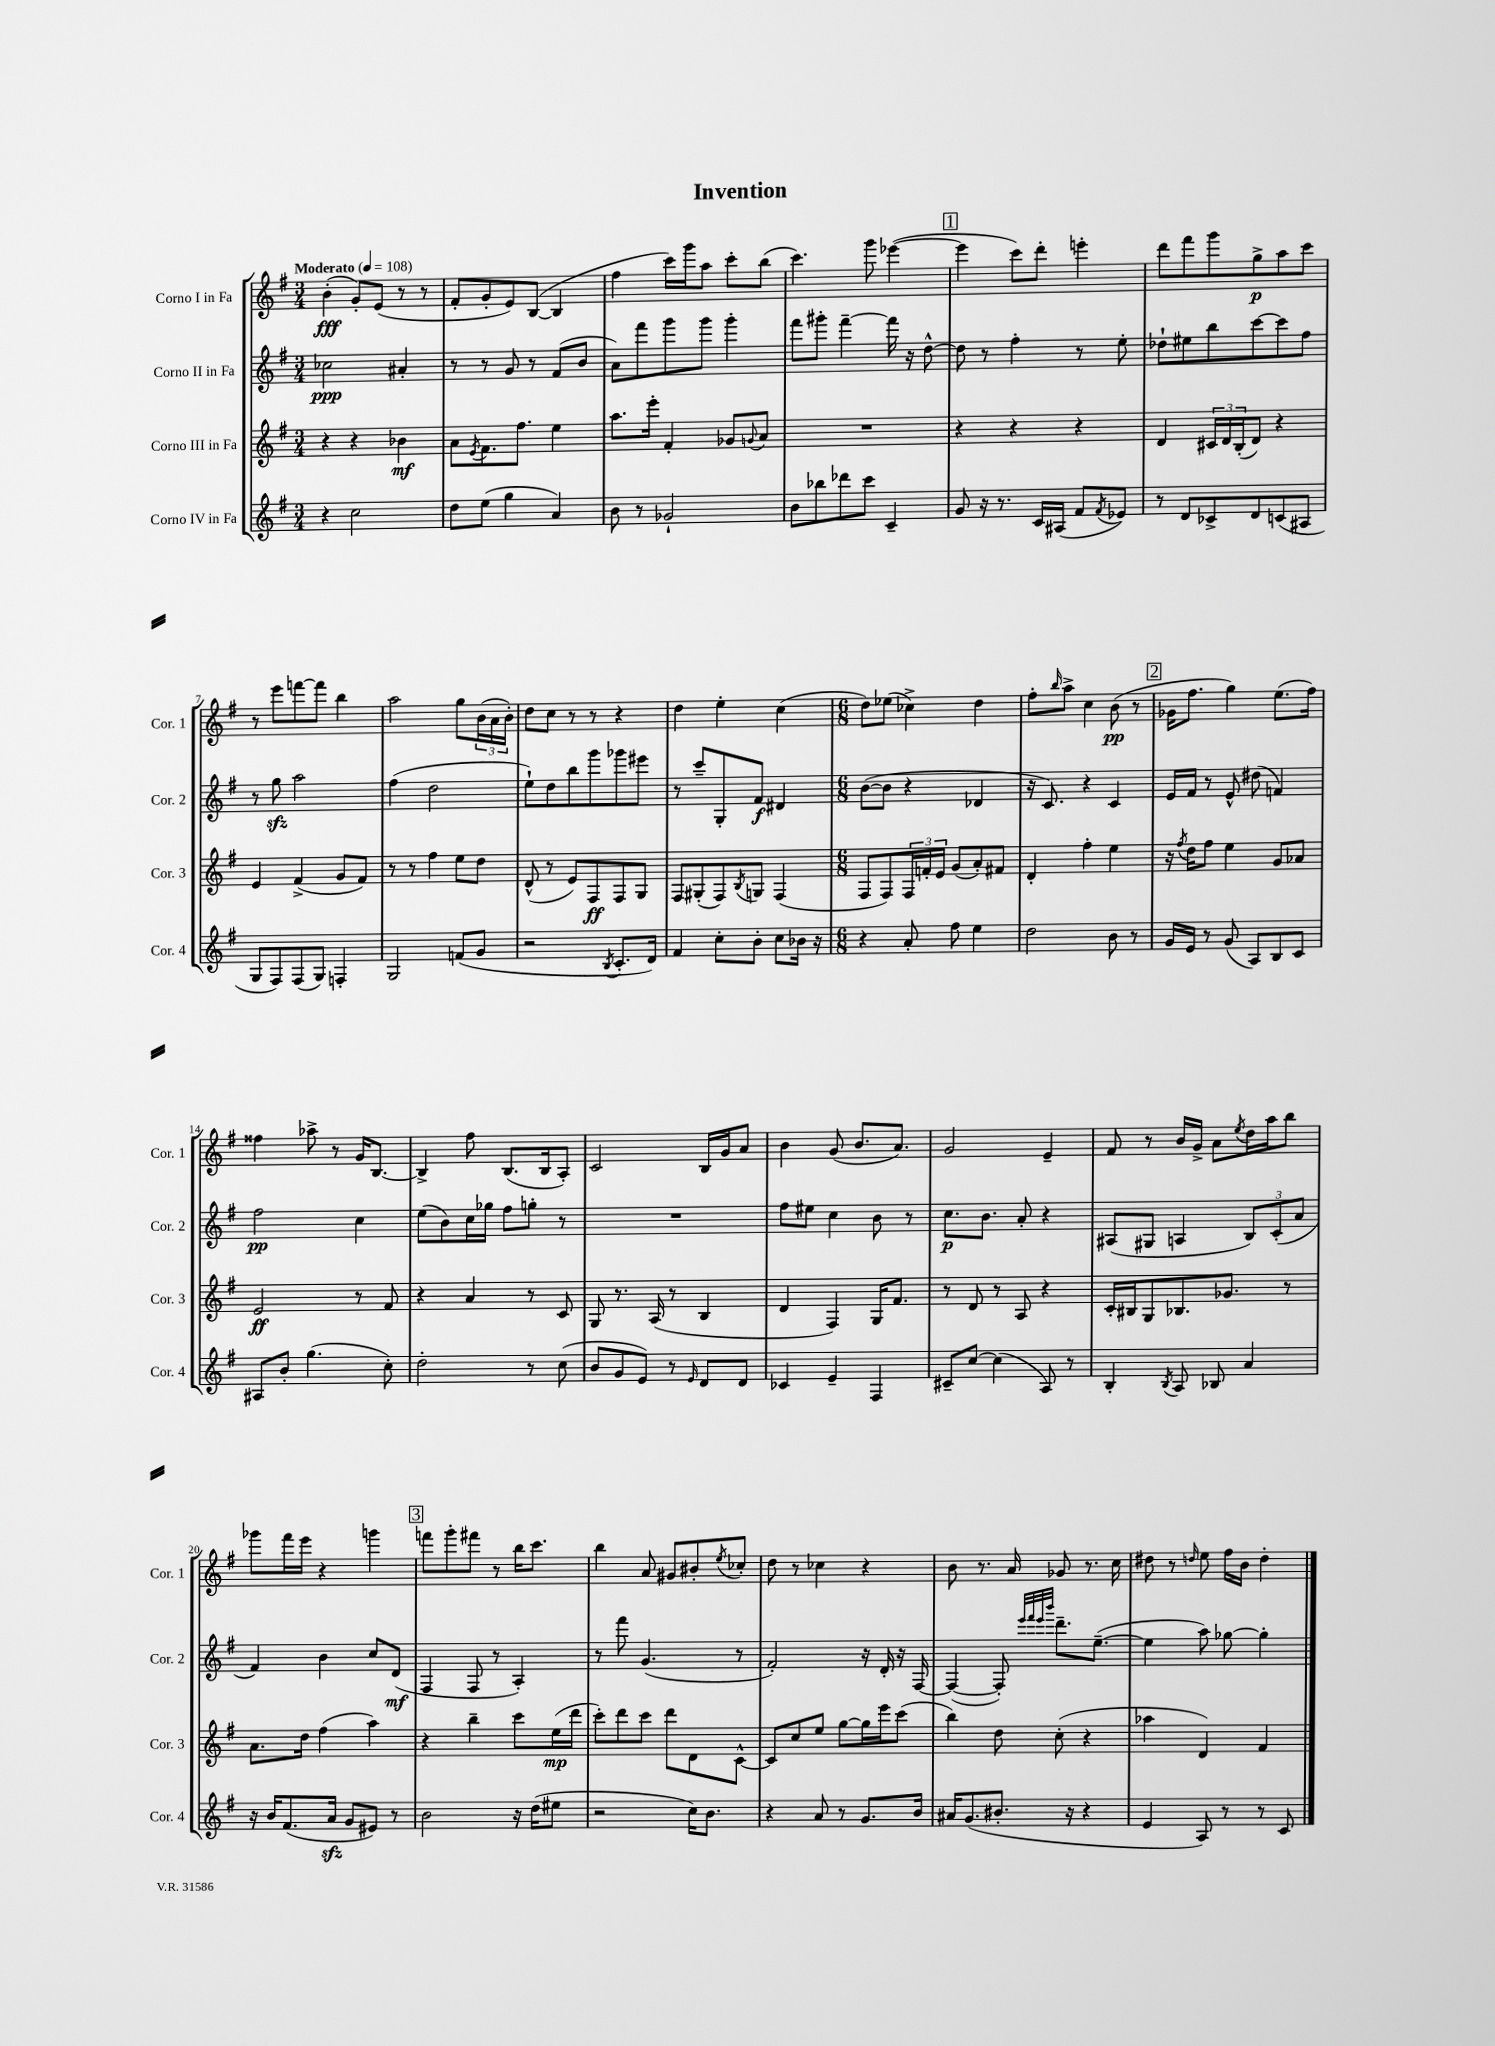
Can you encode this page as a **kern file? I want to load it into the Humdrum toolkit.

**kern	**kern	**dynam	**kern	**dynam	**kern	**dynam
*part4	*part3	*part3	*part2	*part2	*part1	*part1
*staff4	*staff3	*staff3	*staff2	*staff2	*staff1	*staff1
*I"Corno IV in Fa	*I"Corno III in Fa	*	*I"Corno II in Fa	*	*I"Corno I in Fa	*
*I'Cor. 4	*I'Cor. 3	*	*I'Cor. 2	*	*I'Cor. 1	*
*clefG2	*clefG2	*	*clefG2	*	*clefG2	*
*k[f#]	*k[f#]	*	*k[f#]	*	*k[f#]	*
*M3/4	*M3/4	*	*M3/4	*	*M3/4	*
*MM108	*MM108	*	*MM108	*	*MM108	*
=1	=1	=1	=1	=1	=1	=1
!	!	!	!	!	!LO:TX:a:B:t=Moderato	!
4r	4r	.	2cc-X\	ppp	(4b'\	fff
2cc\	4r	.	.	.	8g'/L)	.
.	.	.	.	.	(8e/J	.
.	4b-X\	mf	4a#X'/	.	8r	.
.	.	.	.	.	8r	.
=2	=2	=2	=2	=2	=2	=2
8dd\L	8a\L	.	8r	.	8f#'/L	.
.	8qe/	.	.	.	.	.
(8ee\J	8.f#\	.	8r	.	8g'/	.
4gg\	.	.	8g/	.	8e/)	.
.	8.ff#\J	.	.	.	.	.
.	.	.	8r	.	([8B/J	.
4a/)	4ee\	.	(8f#/L	.	4B/]	.
.	.	.	8b/J	.	.	.
=3	=3	=3	=3	=3	=3	=3
8b\	8.aa\L	.	8a\L)	.	4ff#\	.
8r	.	.	8fff#\	.	.	.
.	16eee'\Jk	.	.	.	.	.
2g-X`/	4f#'/	.	8ggg\	.	16ccc\LL)	.
.	.	.	.	.	16ggg\J	.
.	.	.	8ggg\J	.	8aa\J	.
.	8g-X/L	.	4ggg'\	.	8ccc'\L	.
.	8qqgn/	.	.	.	.	.
.	8a/J	.	.	.	(8bb\J	.
=4	=4	=4	=4	=4	=4	=4
8b\L	2.r	.	8fff#\L	.	4.ccc\)	.
8bb-X\	.	.	8ggg#X'\J	.	.	.
8ddd-X\	.	.	[4fff#~\	.	.	.
8ccc\J	.	.	.	.	8ggg\	.
4c~/	.	.	16fff#\]	.	([4eee-X\	.
.	.	.	16r	.	.	.
.	.	.	[8dd^^\	.	.	.
!!LO:REH:place=s1:t=1
=5	=5	=5	=5	=5	=5	=5
8g/	4r	.	8dd\]	.	4eee-\]	.
16r	.	.	8r	.	.	.
8.r	.	.	.	.	.	.
.	4r	.	4ff#'\	.	8ccc\L)	.
16c/LL	.	.	.	.	8ddd'\J	.
(16A#X/JJ	.	.	.	.	.	.
8f#/L	4r	.	8r	.	4eeen'\	.
8qf#/	.	.	.	.	.	.
8e-X/J)	.	.	8ee'\	.	.	.
=6	=6	=6	=6	=6	=6	=6
8r	4d/	.	8dd-X`\L	.	8ddd\L	.
8d/L	.	.	8ee#X\	.	8fff#\	.
8c-X^/	24c#X/LL	.	8bb\	.	8ggg\	.
.	24d/	.	.	.	.	.
.	(24B'/J	.	.	.	.	.
8d/	8d/J)	.	[8ccc\	.	8gg^\	p
(8cn/	4r	.	8ccc\]	.	8aa\	.
8A#X/J	.	.	8ff#\J	.	8ccc\J	.
!!LO:LB:g=z
=7	=7	=7	=7	=7	=7	=7
8G/L	4e/	.	8r	.	8r	.
8F#/)	.	.	8ggzz\	.	8eee\L	.
(8F#/	(4f#^/	.	2aa\	.	[8fffn\	.
8G/J)	.	.	.	.	8fff\J]	.
4Fn'/	8g/L	.	.	.	4bb\	.
.	8f#/J)	.	.	.	.	.
=8	=8	=8	=8	=8	=8	=8
2G/	8r	.	(4ff#\	.	2aa\	.
.	8r	.	.	.	.	.
.	4ff#\	.	2dd\	.	.	.
(8fn/L	8ee\L	.	.	.	8gg\L	.
8g/J	8dd\J	.	.	.	(24b\L	.
.	.	.	.	.	24a\	.
.	.	.	.	.	24b'\JJ)	.
=9	=9	=9	=9	=9	=9	=9
2r	(8d^^/	.	8ee`\L)	.	8dd\L	.
.	8r	.	8dd\	.	8cc\J	.
.	8e/L)	.	8bb\	.	8r	.
.	8F#/	ff	8ggg\	.	8r	.
8qB/	.	.	.	.	.	.
8.c'/L	8F#/	.	8ggg-X\	.	4r	.
.	8G/J	.	8eee#X\J	.	.	.
16d/Jk)	.	.	.	.	.	.
=10	=10	=10	=10	=10	=10	=10
4f#/	8F#/L	.	8r	.	4dd\	.
.	(8G#X'/	.	8ccc~/L	.	.	.
8cc'\L	8F#/)	.	8G'/	.	4ee'\	.
.	8qB/	.	.	.	.	.
8b'\J	8Gn/J	.	8f#/J	f	.	.
8cc\L	(4F#/	.	4d#X/	.	(4cc\	.
16b-X\Jk	.	.	.	.	.	.
16r	.	.	.	.	.	.
=11	=11	=11	=11	=11	=11	=11
*M6/8	*M6/8	*	*M6/8	*	*M6/8	*
4r	8F#/L	.	([8b\L	.	8dd\L)	.
.	8F#/)	.	8b\J]	.	(8ee-X\J	.
8a'/	24F#/L	.	4r	.	4cc-X^\)	.
.	24fn'/	.	.	.	.	.
.	24e/JJ	.	.	.	.	.
8ff#\	(8g/L	.	.	.	.	.
4ee\	8a'/)	.	4d-X/	.	4dd\	.
.	8f#X/J	.	.	.	.	.
=12	=12	=12	=12	=12	=12	=12
2dd\	4d'/	.	16r	.	8ff#'\L	.
.	.	.	8.c/)	.	.	.
.	.	.	.	.	16qqbb/	.
.	.	.	.	.	8aa^\J	.
.	4ff#'\	.	4r	.	4cc\	.
8b\	4ee\	.	4c/	.	(8b\	pp
8r	.	.	.	.	8r	.
!!LO:REH:place=s1:t=2
=13	=13	=13	=13	=13	=13	=13
16g/LL	16r	.	16e/LL	.	16g-X\KL	.
.	8qff#/	.	.	.	.	.
16e/JJ	16dd\KL	.	16f#/JJ	.	8.ff#\J	.
8r	8ff#\J	.	8r	.	.	.
(8g/	4ee\	.	8e^^/	.	4gg\)	.
8A/L)	.	.	(8dd#X\	.	.	.
8B/	8g/L	.	4fn/)	.	(8.ee\L	.
8c/J	8a-X/J	.	.	.	.	.
.	.	.	.	.	16ff#\Jk)	.
!!LO:LB:g=z
=14	=14	=14	=14	=14	=14	=14
8A#X/L	2e/	ff	2ff#\	pp	4ff##X\	.
8b'/J	.	.	.	.	.	.
(4.gg\	.	.	.	.	8aa-X^\	.
.	.	.	.	.	8r	.
.	8r	.	4cc\	.	16g/KL	.
.	.	.	.	.	[8.B/J	.
8cc'\)	8f#/	.	.	.	.	.
=15	=15	=15	=15	=15	=15	=15
2dd'\	4r	.	(8ee\L	.	4B^/]	.
.	.	.	8b\)	.	.	.
.	4a/	.	16cc\L	.	8ff#\	.
.	.	.	16gg-X\JJ	.	.	.
.	.	.	8ff#\L	.	(8.B/L	.
8r	8r	.	8ggn'\J	.	.	.
.	.	.	.	.	16B/k	.
(8cc\	8c/	.	8r	.	8A'/J)	.
=16	=16	=16	=16	=16	=16	=16
8b/L	8G/	.	2.r	.	2c/	.
8g/	8.r	.	.	.	.	.
8e/J)	.	.	.	.	.	.
.	(16A/	.	.	.	.	.
8r	8r	.	.	.	.	.
16qqe/	.	.	.	.	.	.
8d/L	4B/	.	.	.	16B/LL	.
.	.	.	.	.	16g/J	.
8d/J	.	.	.	.	8a/J	.
=17	=17	=17	=17	=17	=17	=17
4c-X/	4d/	.	8ff#\L	.	4b\	.
.	.	.	8ee#X\J	.	.	.
4e~/	4F#/)	.	4cc\	.	(8g/	.
.	.	.	.	.	8.b/L	.
4F#/	16G/KL	.	8b\	.	.	.
.	8.f#/J	.	.	.	8.a/J)	.
.	.	.	8r	.	.	.
=18	=18	=18	=18	=18	=18	=18
8c#X~/L	8r	.	8.cc\L	p	2g/	.
[8cc/J	8d/	.	.	.	.	.
.	.	.	8.b\J	.	.	.
(4cc\]	8r	.	.	.	.	.
.	8A/	.	8a'/	.	.	.
8A/)	4r	.	4r	.	4e~/	.
8r	.	.	.	.	.	.
=19	=19	=19	=19	=19	=19	=19
4B'/	16c'/LL	.	(8A#X/L	.	8f#/	.
.	16B#X/J	.	.	.	.	.
.	8G/	.	8G#X/J	.	8r	.
8qB/	.	.	.	.	.	.
8A/	8.B-X/	.	4An/	.	16b/LL	.
.	.	.	.	.	16g^/JJ	.
8B-X/	.	.	.	.	8a\L	.
.	8.g-X/J	.	.	.	.	.
.	.	.	.	.	8qee/	.
4a/	.	.	12B/L)	.	16dd\L	.
.	.	.	.	.	16aa\J	.
.	.	.	(12c'/	.	.	.
.	8r	.	.	.	8bb\J	.
.	.	.	12a/J	.	.	.
!!LO:LB:g=z
=20	=20	=20	=20	=20	=20	=20
16r	8.a\L	.	4f#/)	.	8ggg-X\L	.
16b/KL	.	.	.	.	.	.
(8.f#/	.	.	.	.	16fff#\L	.
.	16dd\Jk	.	.	.	16eee\JJ	.
.	(4ff#\	.	4b\	.	4r	.
16azz/Jk	.	.	.	.	.	.
8g/L	.	.	.	.	.	.
8e#X/J)	4aa\)	.	8cc/L	.	4gggn\	.
8r	.	.	(8d/J	mf	.	.
!!LO:REH:place=s1:t=3
=21	=21	=21	=21	=21	=21	=21
2b\	4r	.	4F#/	.	8fffn\L	.
.	.	.	.	.	8ggg'\	.
.	4bb~\	.	8F#/	.	8fff#X\J	.
.	.	.	8r	.	8r	.
16r	8ccc\L	.	4A'/)	.	16bb\KL	.
(16dd\KL	.	.	.	.	8.ccc\J	.
8ee#X\J	(16ee\L	mp	.	.	.	.
.	16ddd\JJ	.	.	.	.	.
=22	=22	=22	=22	=22	=22	=22
2r	8ccc'\L)	.	8r	.	4bb\	.
.	8ddd\	.	8fff#\	.	.	.
.	8ccc\J	.	(4.g/	.	8a/	.
.	8ddd\L	.	.	.	8g#X/L	.
16cc\KL)	8d\	.	.	.	8b#X'/	.
8.b\J	.	.	.	.	.	.
.	.	.	.	.	8qee/	.
.	[8c^^\J	.	8r	.	8cc-X'/J	.
=23	=23	=23	=23	=23	=23	=23
4r	8c/L]	.	2f#'/)	.	8dd\	.
.	8cc/	.	.	.	8r	.
8a/	8ee/J	.	.	.	4cc-X\	.
8r	[8gg\L	.	.	.	.	.
8.g/L	16gg\L]	.	16r	.	4r	.
.	16eee\J	.	16d'/	.	.	.
.	(8ccc\J	.	16r	.	.	.
16b/Jk	.	.	[16F#/	.	.	.
=24	=24	=24	=24	=24	=24	=24
16a#X/KL	4bb\)	.	(4F#/_	.	8b\	.
(8.g/	.	.	.	.	.	.
.	.	.	.	.	8.r	.
8.b#X'/J	8dd\	.	8F#'/])	.	.	.
.	.	.	.	.	16a/	.
.	.	.	32qqeee/LLL	.	.	.
.	.	.	32qqfff#/	.	.	.
.	.	.	32qqeee/	.	.	.
.	.	.	32qqbbb/JJJ	.	.	.
.	(8cc'\	.	8.ddd~\L	.	8g-X/	.
16r	.	.	.	.	.	.
4r	4r	.	.	.	8.r	.
.	.	.	([8.ee~\J	.	.	.
.	.	.	.	.	16cc\	.
=25	=25	=25	=25	=25	=25	=25
4e/	4aa-X\	.	4ee\]	.	8dd#X\	.
.	.	.	.	.	8r	.
.	.	.	.	.	16qqddn/	.
8A/)	4d/)	.	8aa\)	.	8ee\	.
8r	.	.	[8gg-X\	.	16ff#\LL	.
.	.	.	.	.	16b\JJ	.
8r	4f#/	.	4gg-'\]	.	4dd'\	.
8c/	.	.	.	.	.	.
==	==	==	==	==	==	==
*-	*-	*-	*-	*-	*-	*-
